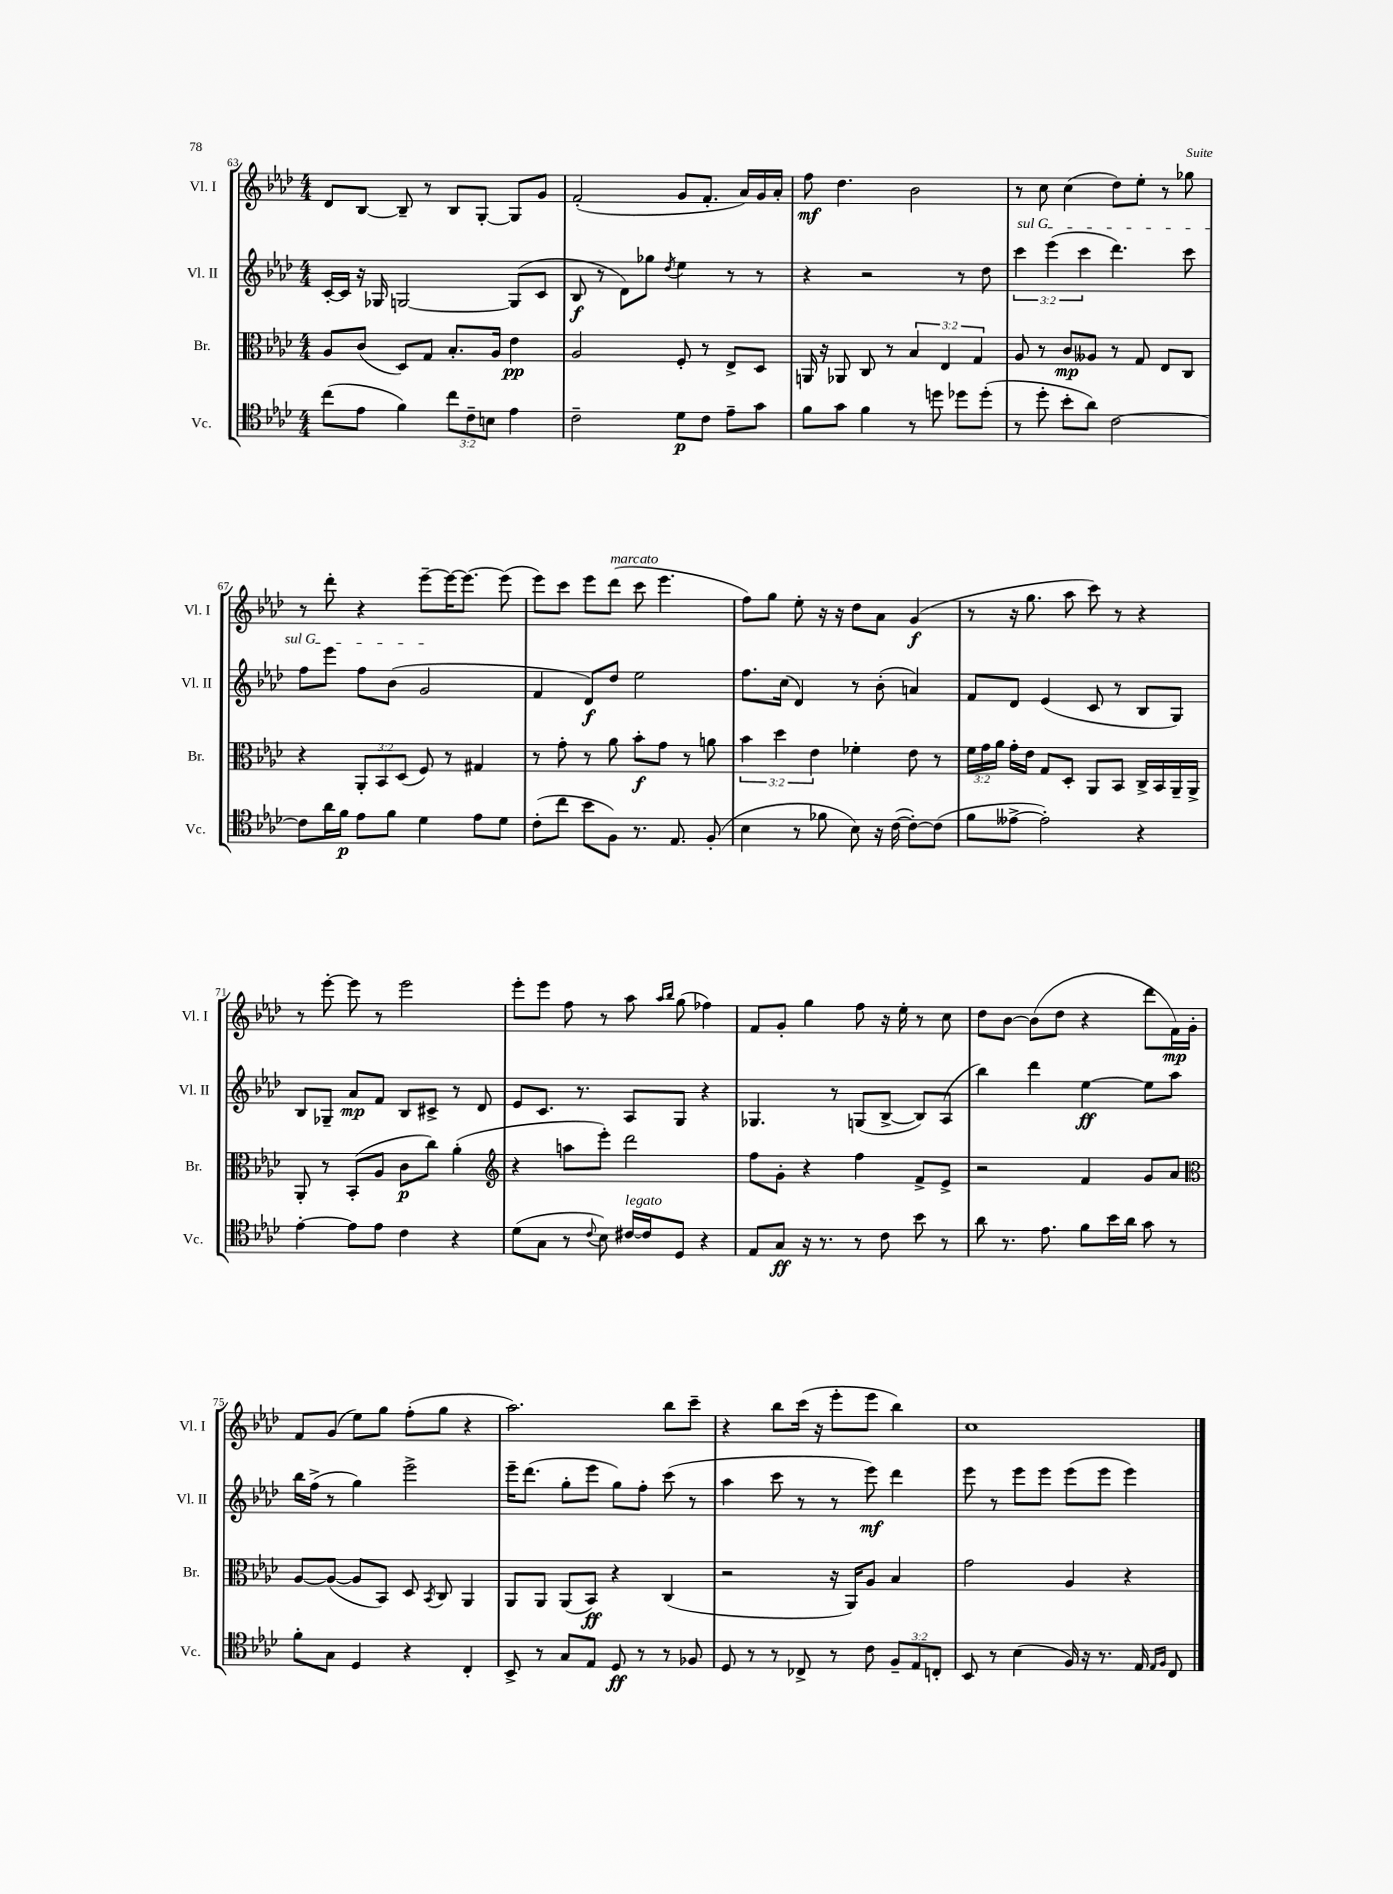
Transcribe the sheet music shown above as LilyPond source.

<<
\new StaffGroup <<
\new Staff = "s0" \with { instrumentName = "Vl. I" shortInstrumentName = "Vl. I" } {
    \clef treble \key aes \major \numericTimeSignature \time 4/4
    \autoBeamOff des'8[ bes8]~ bes8-- r8 bes8[ g8]~-. g8[ g'8] |
    f'2-.( g'8[ f'8.]-. aes'16[) g'16 aes'16]-. |
    f''8\mf des''4. bes'2 |
    r8 c''8 c''4( des''8[) ees''8]-. r8 ges''8 |
    r8 des'''8-. r4 ees'''8[~-- ees'''16~ ees'''8.]~ ees'''8( |
    ees'''8[) c'''8] ees'''8[ des'''8]^\markup { \italic "marcato" }( c'''8 ees'''4. |
    f''8[) g''8] ees''8-. r16 r16 des''8[ aes'8] g'4\f( |
    r8 r16 g''8. aes''8 c'''8) r8 r4 |
    r8 ees'''8~-. ees'''8 r8 ees'''2 |
    ees'''8[-. ees'''8] f''8 r8 aes''8 \grace { aes''16[ bes''16] } g''8( fes''4) |
    f'8[ g'8]-. g''4 f''8 r16 ees''16-. r8 c''8 |
    des''8[ bes'8]~ bes'8[( des''8] r4 des'''8[ f'16\mp) g'16]-. |
    f'8[ g'8]( ees''8[) g''8] f''8[-.( g''8] r4 |
    aes''2.) bes''8[ c'''8]-- |
    r4 bes''8[ c'''16]( r16 ees'''8[-. ees'''8] bes''4) |
    c''1 \bar "|." |
}
\new Staff = "s1" \with { instrumentName = "Vl. II" shortInstrumentName = "Vl. II" } {
    \clef treble \key aes \major \numericTimeSignature \time 4/4 \override Staff.TupletNumber.text = #tuplet-number::calc-fraction-text
    \autoBeamOff c'16[~-. c'16] r16 ges16 g2~ g8[( c'8] |
    bes8\f r8 des'8[) ges''8] \acciaccatura { des''8 } ees''4 r8 r8 |
    r4 r2 r8 des''8 |
    \tuplet 3/2 { \once \override TextSpanner.bound-details.left.text = \markup { \italic "sul G" } c'''4\startTextSpan ees'''4( c'''4 } des'''4.) c'''8 |
    f''8[ ees'''8] f''8[ bes'8]( g'2\stopTextSpan |
    f'4 des'8[\f) des''8] ees''2 |
    f''8.[ c''16]( des'4) r8 bes'8-.( a'4) |
    f'8[ des'8] ees'4( c'8 r8 bes8[ g8]) |
    bes8[ ges8]-- aes'8[\mp f'8] bes8[ cis'8]-> r8 des'8 |
    ees'8[ c'8.] r8. aes8[ g8] r4 |
    ges4. r8 g8[( bes8]~-> bes8[) aes8]( |
    bes''4) des'''4 ees''4~\ff ees''8[ aes''8] |
    bes''16[ f''16]->( r8 g''4) ees'''2-> |
    ees'''16[-- des'''8.]( g''8[-. ees'''8] g''8[) f''8]-. c'''8( r8 |
    aes''4 c'''8 r8 r8 ees'''8\mf) des'''4 |
    ees'''8 r8 ees'''8[ ees'''8] ees'''8[( ees'''8] ees'''4) \bar "|." |
}
\new Staff = "s2" \with { instrumentName = "Br." shortInstrumentName = "Br." } {
    \clef alto \key aes \major \numericTimeSignature \time 4/4 \override Staff.TupletNumber.text = #tuplet-number::calc-fraction-text
    \autoBeamOff aes8[ c'8]( des8[) g8] bes8.[-. aes16] ees'4\pp |
    aes2 f8-. r8 ees8[-> des8] |
    a,16 r16 aes,8 c8 r8 \tuplet 3/2 { bes4 ees4 g4 } |
    aes8 r8 c'8[\mp aeses8] r8 g8 ees8[ c8] |
    r4 \tuplet 3/2 { aes,8[-. bes,8 des8]( } f8) r8 gis4 |
    r8 g'8-. r8 aes'8 bes'8[-.\f g'8] r8 a'8 |
    \tuplet 3/2 { bes'4 des''4 ees'4 } fes'4-. ees'8 r8 |
    \tuplet 3/2 { f'16[ g'16 aes'16] } g'16[-. ees'16] g8[ des8]-. aes,8[ bes,8] c16[-> bes,16 aes,16-- aes,16]-> |
    aes,8-. r8 bes,8[-.( aes8] c'8[\p c''8]) aes'4-.( |
    \clef treble r4 a''8[ ees'''8]-.) des'''2 |
    f''8[ g'8]-. r4 f''4 f'8[-> ees'8]-> |
    r2 f'4 g'8[ aes'8] |
    \clef alto aes8[~ aes8]~( aes8[ bes,8]) des8 \acciaccatura { bes,8 } c8 aes,4 |
    aes,8[ aes,8] aes,8[( bes,8]\ff) r4 c4( |
    r2 r16 aes,16[) aes8] bes4 |
    g'2 aes4 r4 \bar "|." |
}
\new Staff = "s3" \with { instrumentName = "Vc." shortInstrumentName = "Vc." } {
    \clef tenor \key aes \major \numericTimeSignature \time 4/4 \override Staff.TupletNumber.text = #tuplet-number::calc-fraction-text
    \autoBeamOff c''8[( ees'8] f'4) \tuplet 3/2 { c''8[ c'8-- b8] } ees'4 |
    c'2-- des'8[\p c'8] ees'8[-- g'8] |
    f'8[ g'8] f'4 r8 d''8 des''8[ des''8]-.( |
    r8 des''8-. bes'8[-. aes'8]) c'2~ |
    c'8[ aes'16 f'16]\p ees'8[ f'8] des'4 ees'8[ des'8] |
    c'8[-.( c''8] bes'8[ f8]) r8. ees8. f8-.( |
    bes4 r8 fes'8 bes8) r16 c'16~( c'8[~-.) c'8]( |
    f'8[ eeses'8]~-> eeses'2-.) r4 |
    ees'4~-. ees'8[ ees'8] c'4 r4 |
    des'8[( g8] r8 \appoggiatura { c'8 } bes8) cis'16[~^\markup { \italic "legato" } cis'16 des8] r4 |
    ees8[ g8]\ff r16 r8. r8 c'8 bes'8 r8 |
    aes'8 r8. ees'8. f'8[ bes'16 aes'16] g'8 r8 |
    f'8[-. g8] des4 r4 c4-. |
    bes,8-> r8 g8[ ees8] des8\ff r8 r8 fes8 |
    des8 r8 r8 ces8-> r8 c'8 \tuplet 3/2 { f8[-- ees8 c8]-. } |
    bes,8 r8 bes4( f16) r16 r8. ees16 \grace { ees16[ f16] } c8 \bar "|." |
}
>>
>>
\layout { \context { \Score currentBarNumber = #63 } }
